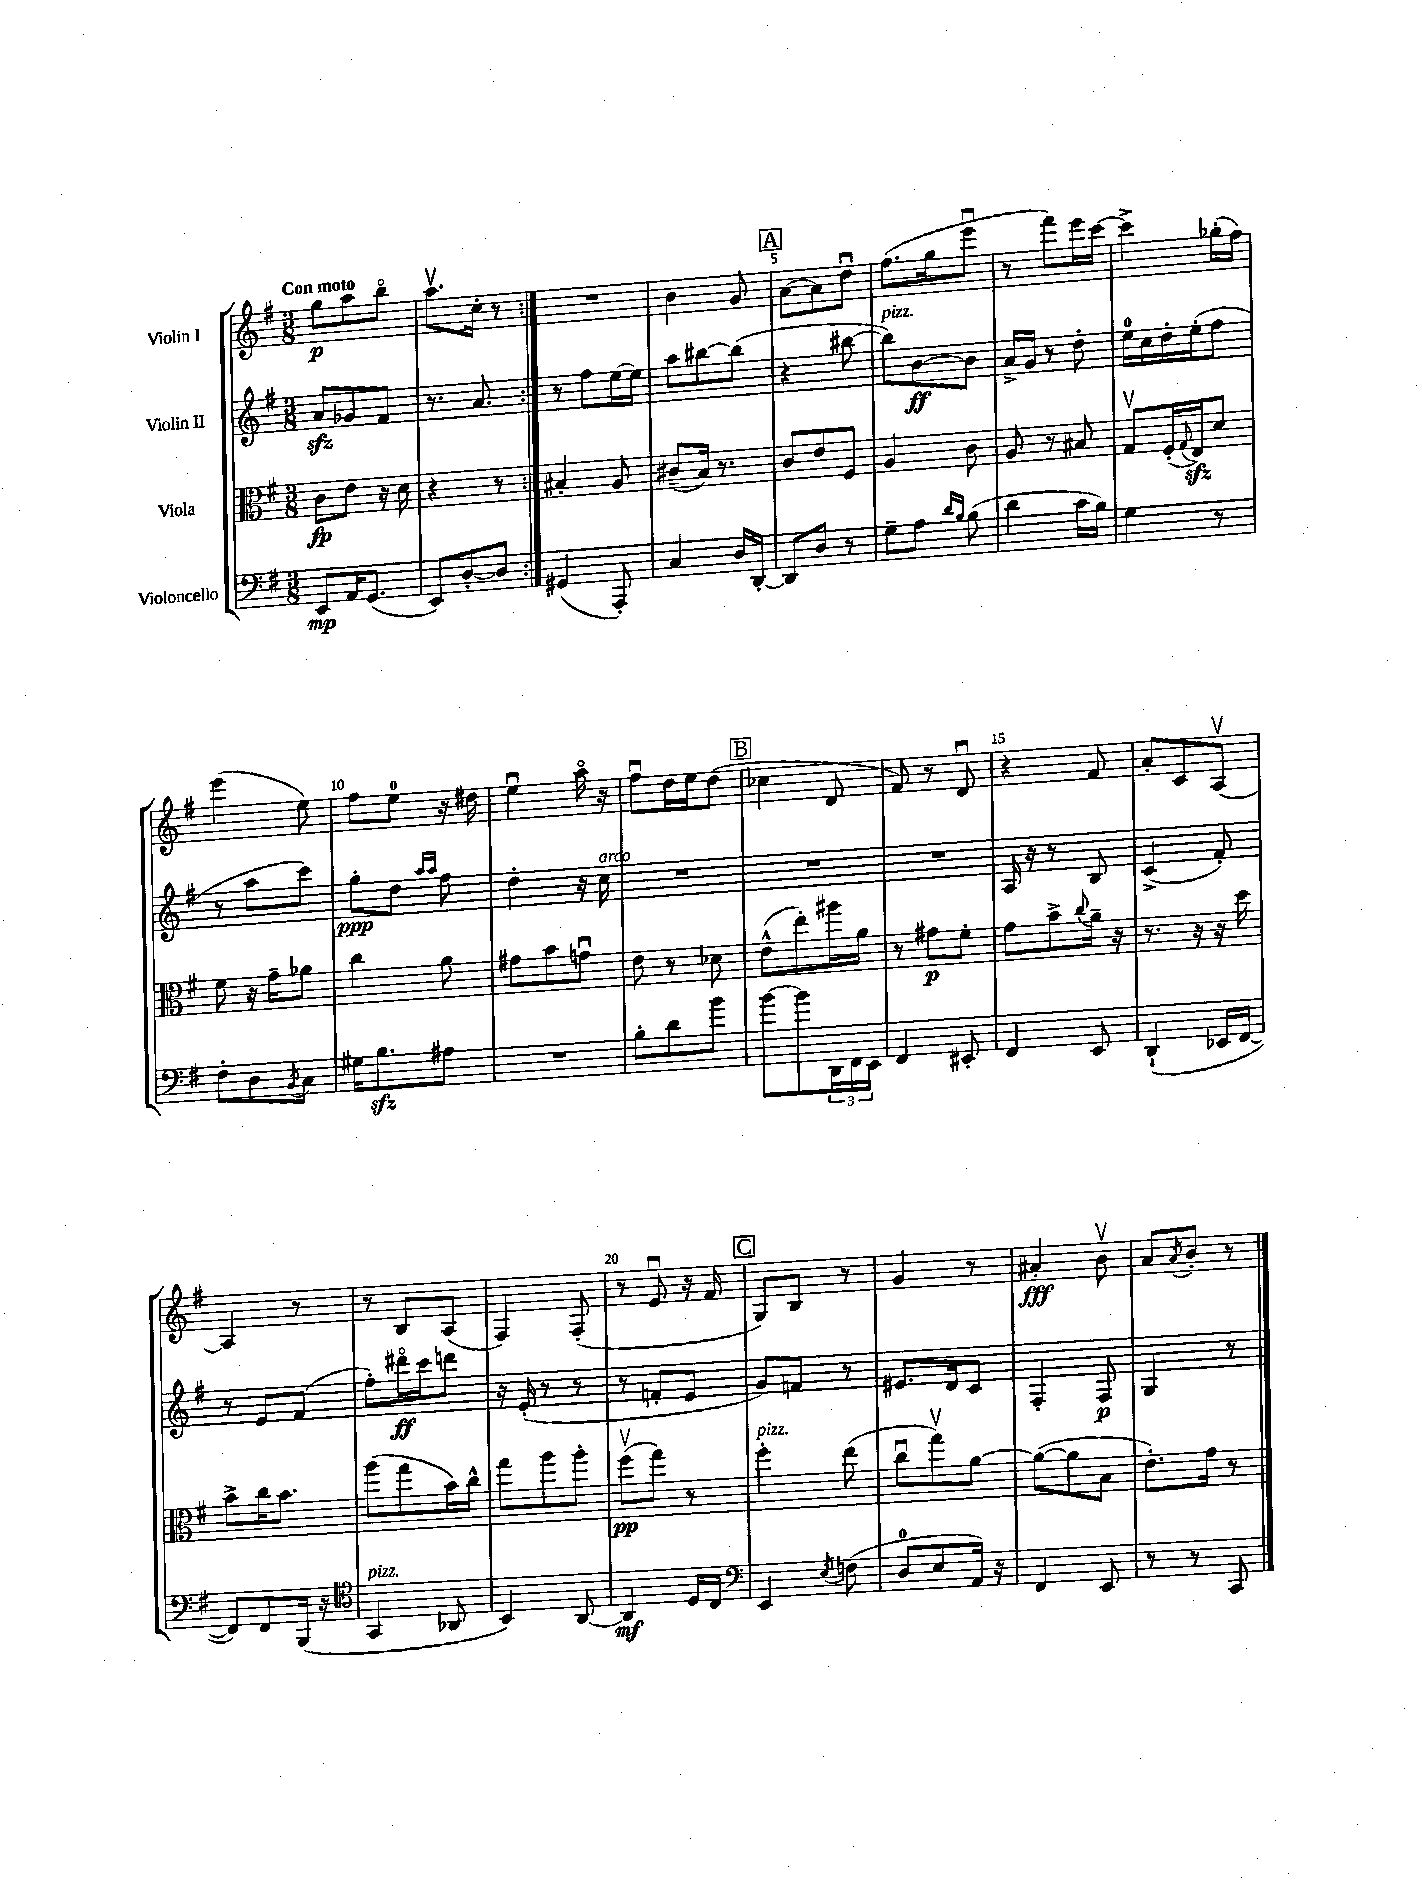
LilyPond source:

<<
\new StaffGroup <<
\new Staff = "s0" \with { instrumentName = "Violin I" } {
    \clef treble \key g \major \numericTimeSignature \time 3/8 \tempo "Con moto"
    \repeat volta 2 { g''8\p a''8 b''8\flageolet |
    a''8.\upbow c''16-. r8 | }
    R4. |
    b'4 g'8 |
    \mark \markup { \box "A" } a'8~ a'8 d''8\downbow |
    fis''8.( g''16 e'''8\downbow |
    r8 fis'''8) e'''16 c'''16~ |
    c'''4-> ges''16-.( fis''16) |
    e'''4( e''8) |
    fis''8 e''8-0 r16 dis''16 |
    e''4\downbow a''16\flageolet r16 |
    fis''8\downbow d''16 e''16 d''8( |
    \mark \markup { \box "B" } ces''4 d'8 |
    fis'8) r8 d'8\downbow |
    r4 fis'8 |
    a'8-. c'8 a8~\upbow |
    a4 r8 |
    r8 b8 a8( |
    fis4) fis8-.( |
    r8 e'8\downbow r16 fis'16 |
    \mark \markup { \box "C" } g8) b8 r8 |
    g'4 r8 |
    ais'4-.\fff b'8\upbow |
    a'8 \acciaccatura { a'8 } b'8-. r8 \bar "|." |
}
\new Staff = "s1" \with { instrumentName = "Violin II" } {
    \clef treble \key g \major \numericTimeSignature \time 3/8
    \repeat volta 2 { a'8\sfz ges'8 fis'8 |
    r8. a'8. | }
    r8 fis''8 e''16~ e''16 |
    a''8 bis''8~ bis''8( |
    \mark \markup { \box "A" } r4 bis''8~ |
    bis''8^\markup { \italic "pizz." }) b'8~\ff b'8 |
    a'16-> g'16 r8 d''8-. |
    e''16-0 c''16 d''16-. e''16-.( fis''8 |
    r8 a''8 c'''8) |
    g''8-.\ppp d''8 \grace { a''16 a''16 } fis''8 |
    d''4-. r16 c''16^\markup { \italic "arco" } |
    R4. |
    \mark \markup { \box "B" } R4. |
    R4. |
    a16 r16 r8 b8 |
    c'4->( fis'8-.) |
    r8 e'8 fis'8( |
    fis''8-.) dis'''16\flageolet\ff c'''16 d'''8 |
    r16 e'16-.( r8 r8 |
    r8 f'8-. e'8 |
    \mark \markup { \box "C" } g'8) f'8 r8 |
    eis'8. d'16 c'8 |
    fis4-. fis8\p |
    g4 r8 \bar "|." |
}
\new Staff = "s2" \with { instrumentName = "Viola" } {
    \clef alto \key g \major \numericTimeSignature \time 3/8
    \repeat volta 2 { c'8\fp e'8 r16 d'16 |
    r4 r8 | }
    bis4-. a8 |
    cis'8--( b16) r8. |
    \mark \markup { \box "A" } c'8 e'8 fis8 |
    a4 c'8 |
    a8 r8 bis8 |
    g8\upbow fis16-.( \appoggiatura { g8 } e16\sfz) d'8 |
    fis'8 r16 g'16-- aes'8 |
    c''4 a'8 |
    gis'8 b'8 g'8\downbow |
    e'8 r8 des'8 |
    \mark \markup { \box "B" } e'8-^( e''8-.) ais''16 a'16 |
    r8 gis'8\p fis'8-. |
    g'8 b'8-> \appoggiatura { c''8 } a'16-- r16 |
    r8. r16 r16 d''16 |
    b'8-> c''16 b'8. |
    a''8( g''8 b'16) c''16-^ |
    g''8 a''8 a''8-. |
    fis''8\upbow\pp( g''8) r8 |
    \mark \markup { \box "C" } fis''4-.^\markup { \italic "pizz." } e''8( |
    c''8\downbow g''8\upbow) a'8~ |
    a'8~( a'8 b8 |
    e'8.-.) g'16 r8 \bar "|." |
}
\new Staff = "s3" \with { instrumentName = "Violoncello" } {
    \clef bass \key g \major \numericTimeSignature \time 3/8
    \repeat volta 2 { e,8\mp a,16 g,8.( |
    e,8) d8~-. d8 | }
    gis,4( a,,8-.) |
    c4 d16 d,16~-. |
    \mark \markup { \box "A" } d,8 d8 r8 |
    g8-- a8 \grace { d'16 b16 } b8( |
    d'4 c'16 b16) |
    g4 r8 |
    fis8-. d8 \acciaccatura { b,8 } c8 |
    gis16 b8.\sfz ais8 |
    R4. |
    b8-. d'8 b'8 |
    \mark \markup { \box "B" } b'8~ b'8 \tuplet 3/2 { d,16 fis,16 e,16 } |
    fis,4 eis,8-. |
    fis,4 e,8 |
    d,4-!( ees,16 fis,16~ |
    fis,8) fis,8 b,,16( r16 |
    \clef tenor g,4^\markup { \italic "pizz." } aes,8 |
    b,4) a,8~ |
    a,4\mf d16 c16 |
    \mark \markup { \box "C" } \clef bass e,4 \acciaccatura { e8 } f8( |
    d8-0 e8 a,16) r16 |
    fis,4 e,8 |
    r8 r8 c,8 \bar "|." |
}
>>
>>
\layout { \context { \Score \override BarNumber.break-visibility = ##(#f #t #t) barNumberVisibility = #(every-nth-bar-number-visible 5) } }
